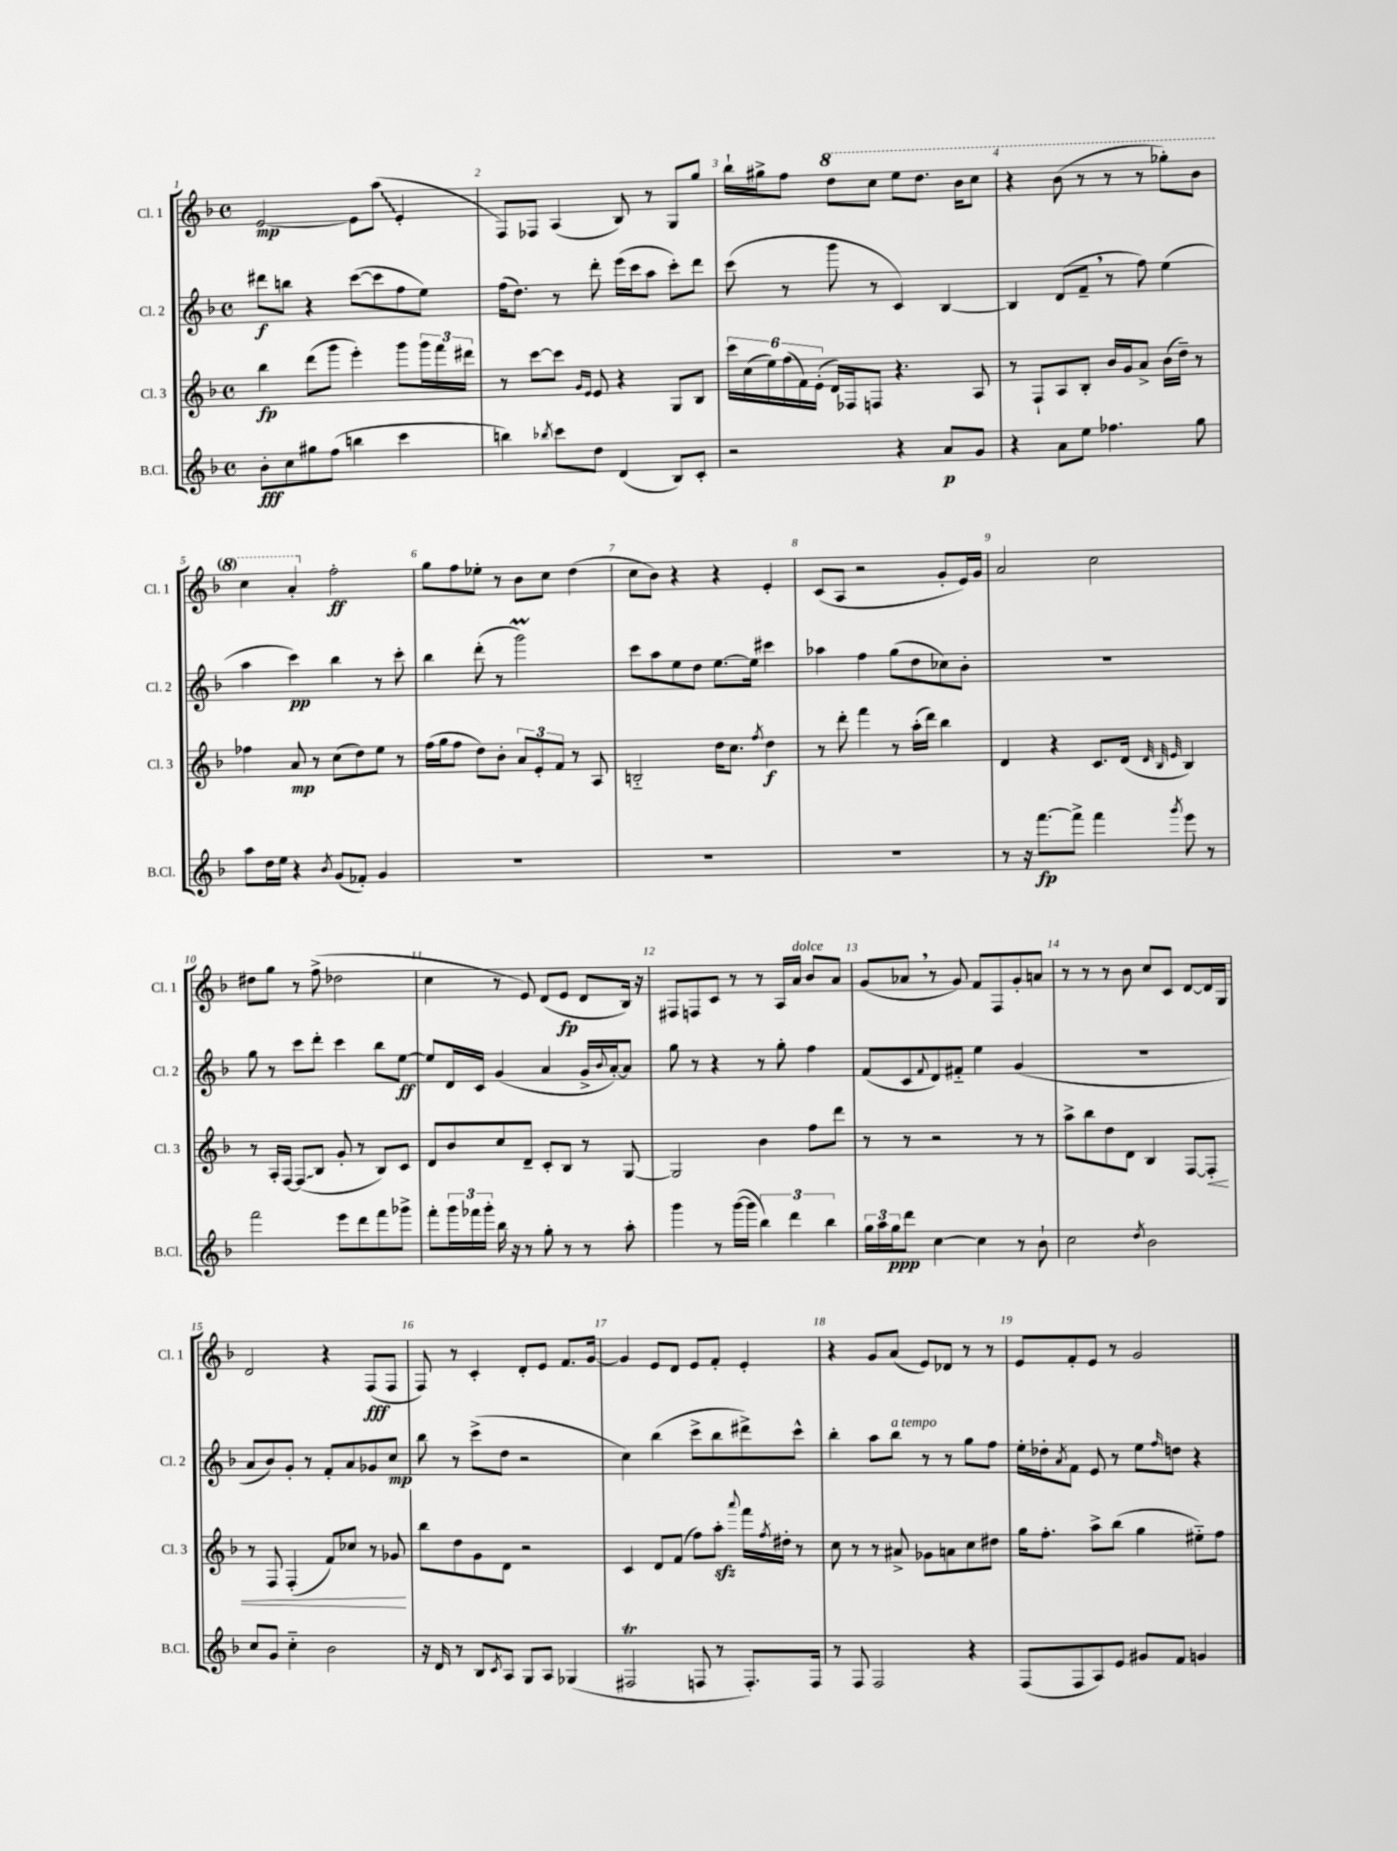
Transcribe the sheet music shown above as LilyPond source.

<<
\new StaffGroup <<
\new Staff = "s0" \with { instrumentName = "Cl. 1" shortInstrumentName = "Cl. 1" } {
    \clef treble \key f \major \defaultTimeSignature \time 4/4
    e'2~\mp e'8 \once \override Glissando.style = #'zigzag a''8\glissando( e'4-. |
    f8) fes8 a4( bes8) r8 g8 g''8 |
    bes''16-! gis''16-> f''8 \ottava #1 d'''8 c'''8 e'''8 d'''8. bes''16 c'''8 |
    r4 bes''8( r8 r8 r8 ges'''8-.) bes''8 |
    c'''4 a''4-. \ottava #0 f''2-.\ff |
    g''8 f''8 ees''8-. r8 bes'8 c''8 d''4( |
    c''8 bes'8) r4 r4 e'4-. |
    c'8( a8 r2 g'8-. e'16) g'16 |
    a'2 c''2 |
    dis''8 g''8 r8 f''8->( des''2 |
    c''4 r8 e'8) d'8( e'8\fp d'8 bes16) r16 |
    fis8 f8 c'8 r8 r8 a16 a'16^\markup { \italic "dolce" } bes'8 a'8 |
    g'8( aes'8 \breathe r8 g'8) f'8 f8 g'8-. a'8 |
    r8 r8 r8 bes'8 c''8 c'8 d'8~ d'16 g16 |
    d'2 r4 f8\fff( f8 |
    f8) r8 c'4-. d'8-. e'8 f'8. g'16~ |
    g'4 e'8 d'8 e'8 f'8-. e'4-. |
    r4 g'8 a'8( e'8) des'8 r8 r8 |
    e'8 f'8-. e'8 r8 g'2 \bar "|." |
}
\new Staff = "s1" \with { instrumentName = "Cl. 2" shortInstrumentName = "Cl. 2" } {
    \clef treble \key f \major \defaultTimeSignature \time 4/4
    dis'''8\f b''8 r4 c'''8~( c'''8 f''8 e''8) |
    f''16( d''8.) r8 d'''8-. e'''16( c'''16 a''8 c'''8-.) d'''8 |
    c'''8( r8 g'''8 r8 c'4) bes4~ |
    bes4 d'8( f'8-- \breathe r8 f''8) e''4( |
    a''4 c'''4\pp) bes''4 r8 c'''8-. |
    bes''4 d'''8-.( r8 g'''2\prall) |
    c'''8 a''8 e''8 d''8 e''8.~ e''16 cis'''4 |
    aes''4 f''4 g''8( d''8 ces''8) bes'8-. |
    R1 |
    g''8 r8 c'''8 d'''8-. c'''4 bes''8 e''8~\ff |
    e''8 d'16 c'16 g'4( a'4 g'16-> \appoggiatura { bes'8 } a'16~-.) a'8 |
    g''8 r8 r4 r8 g''8-. f''4 |
    f'8( c'8 \appoggiatura { f'8 } d'8) fis'8-_ e''4 g'4( |
    R1 |
    a'8 bes'8) g'8-. r8 f'8-. a'8 ges'8 c''8\mp |
    bes''8 r8 c'''8->( d''8 r2 |
    c''4) bes''4( c'''8-> bes''8 dis'''8->) c'''8-^ |
    bes''4-. a''8 bes''8^\markup { \italic "a tempo" } r8 r8 g''8 f''8 |
    e''16-. des''16-. \acciaccatura { a'8 } f'8 e'8 r8 e''8 \grace { f''16 } d''8 r4 \bar "|." |
}
\new Staff = "s2" \with { instrumentName = "Cl. 3" shortInstrumentName = "Cl. 3" } {
    \clef treble \key f \major \defaultTimeSignature \time 4/4
    bes''4\fp d'''8( g'''8 e'''4-.) g'''8 \tuplet 3/2 { g'''16 f'''16 dis'''16 } |
    r8 c'''8~ c'''8 \grace { g'16 e'16 } e'8 r4 g8 bes8 |
    \tuplet 6/4 { c'''16 c''16( e''16) f''16( f'16) e'16-.( } d'16) fes16 f8 r4. a8 |
    r8 f8-! a8 bes8-. bes'16 g'16 a'8-> bes'16( d''16--) r8 |
    fes''4 a'8\mp r8 c''8( d''8) e''8 r8 |
    f''16( g''16 f''8 d''8) bes'8-. \tuplet 3/2 { a'8 e'8-. f'8 } r8 a8 |
    b2-_ d''16 c''8. \acciaccatura { f''8 } d''4\f |
    r8 d'''8-. f'''4 r8 a''16-.( d'''16) bes''4 |
    d'4 r4 c'8. d'16( \grace { d'32 bes32 e'32 } bes4) |
    r8 a16-. f16~ \once \override Glissando.style = #'zigzag f8\glissando( bes8 g'8-. r8 bes8) c'8 |
    d'8 bes'8 c''8 d'8-- c'8-. bes8 r8 g8~ |
    g2 bes'4 f''8 d'''8 |
    r8 r8 r2 r8 r8 |
    a''8-> bes''8 d''8 d'8 bes4 f8~ f8-.\< |
    r8 f8 f4-.( f'8) ces''8 r8 ges'8\! |
    bes''8 d''8 g'8 d'8 r2 |
    c'4 d'8 f'8( f''8) a''8-.\sfz \appoggiatura { a'''8 } f'''16 \acciaccatura { f''8 } dis''16-. r8 |
    c''8 r8 r8 ais'8-> ges'8 a'8 c''8 dis''8 |
    g''16 f''8.-. a''8-> bes''8( g''4 eis''8-_) f''8 \bar "|." |
}
\new Staff = "s3" \with { instrumentName = "B.Cl." shortInstrumentName = "B.Cl." } {
    \clef treble \key f \major \defaultTimeSignature \time 4/4
    bes'8-.\fff c''8 gis''8 f''8( b''4 c'''4 |
    b''4) \acciaccatura { bes''8 } c'''8 d''8 d'4( bes8) c'8-. |
    r2 r4 a'8\p g'8 |
    r4 a'8 e''8 fes''4. g''8 |
    a''8 d''16 e''16 r4 \acciaccatura { bes'8 } g'8( fes'8-.) g'4 |
    R1 |
    R1 |
    R1 |
    r8 r16 f'''8.~\fp f'''8-> f'''4 \acciaccatura { g'''8 } e'''8 r8 |
    f'''2 e'''8 d'''8 f'''8 ges'''8-> |
    f'''8-. \tuplet 3/2 { g'''16 fes'''16 g'''16-. } bes''16 r16 r8 g''8-. r8 r8 a''8-. |
    g'''4 r8 g'''16~( g'''16 \tuplet 3/2 { bes''4) d'''4 bes''4 } |
    \tuplet 3/2 { g''16 a''16 g''16\ppp } d'''8 c''4~ c''4 r8 bes'8-! |
    c''2 \acciaccatura { d''8 } bes'2 |
    c''8 g'8 c''4-_ bes'2 |
    r16 d'16 r8 bes8 \acciaccatura { c'8 } a8 g8 a8 ges4( |
    fis2\trill f8 r8 f8.-.) f16 |
    r8 f8 f2 r4 |
    f8( f8 a8) e'8 gis'8 f'8 g'4 \bar "|." |
}
>>
>>
\layout { \context { \Score \override BarNumber.break-visibility = ##(#f #t #t) barNumberVisibility = #all-bar-numbers-visible } }
